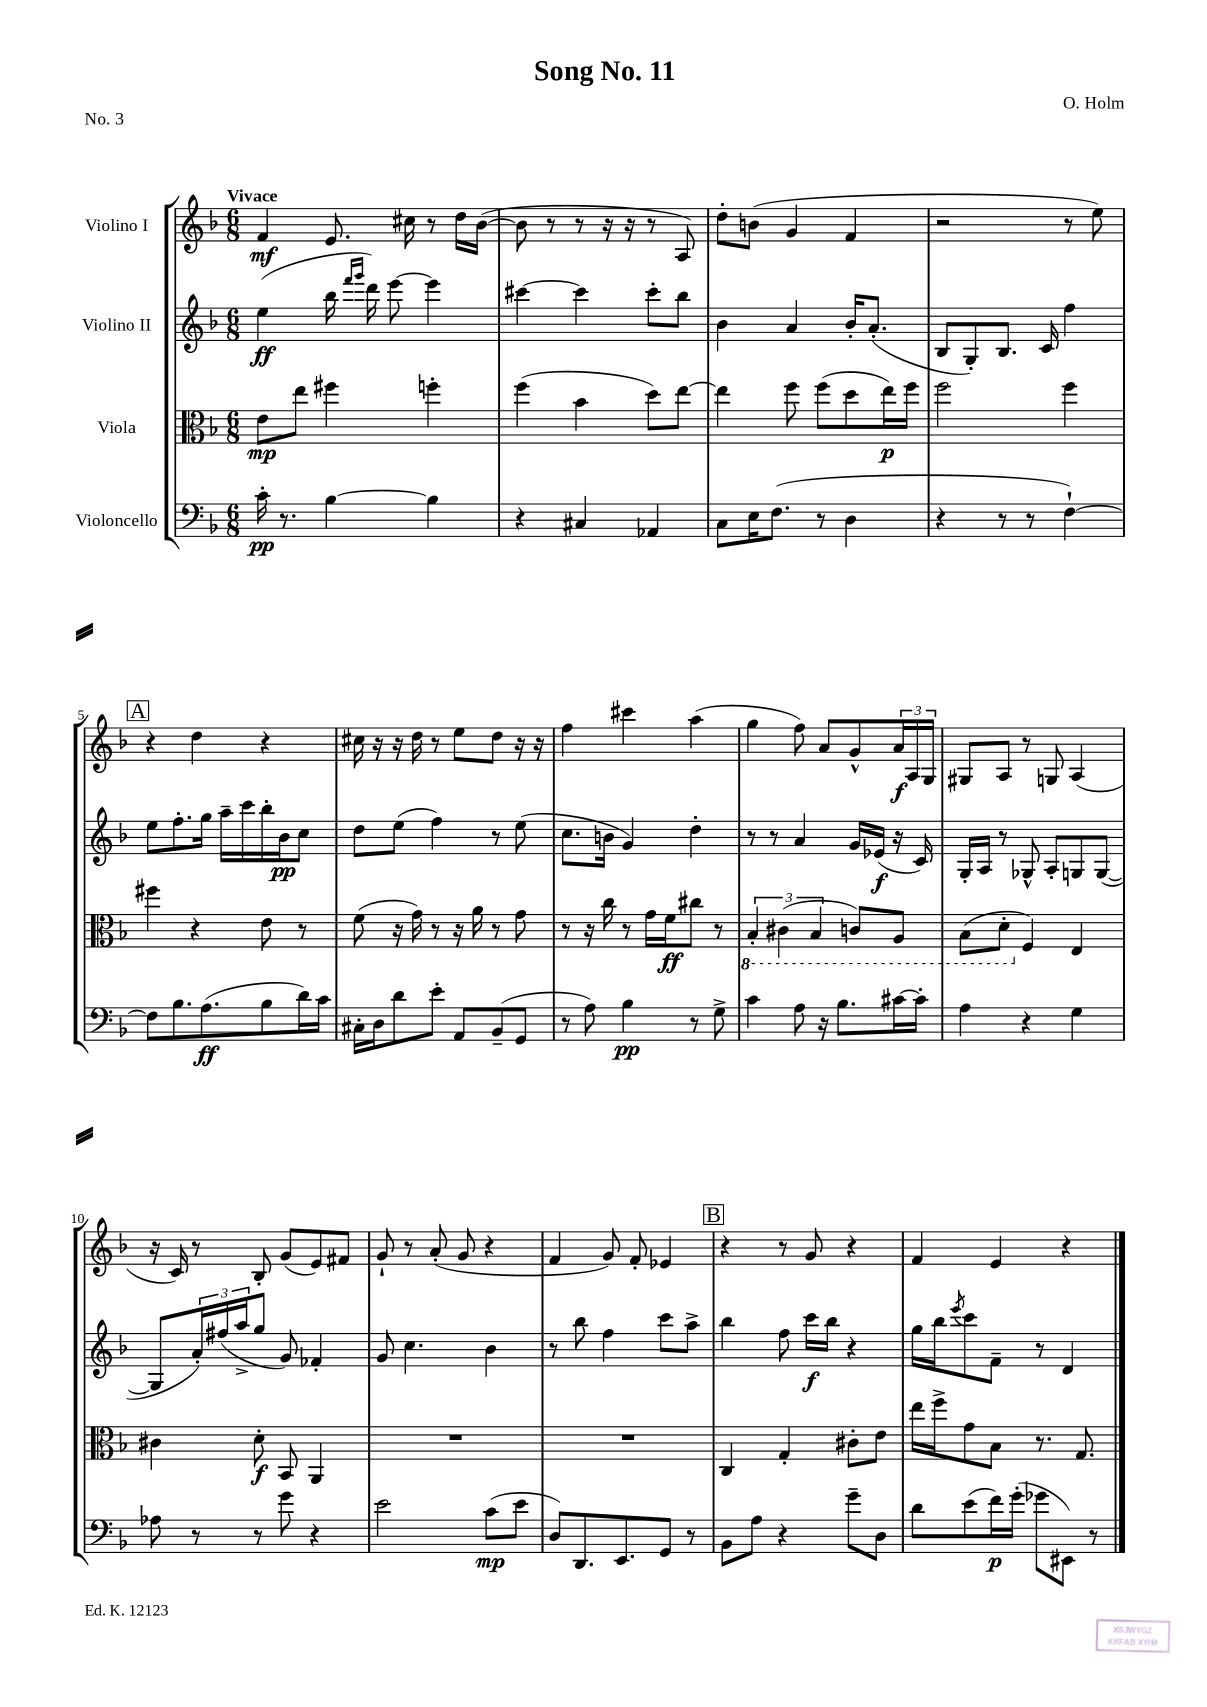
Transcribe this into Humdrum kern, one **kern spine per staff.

**kern	**kern	**kern	**kern
*staff4	*staff3	*staff2	*staff1
*clefF4	*clefC3	*clefG2	*clefG2
*k[b-]	*k[b-]	*k[b-]	*k[b-]
*M6/8	*M6/8	*M6/8	*M6/8
16c'\	8e\L	(4ee\	4f/
8.r	.	.	.
.	8ee\J	.	.
[4B-\	4ff#\	16bb-\	8.e/
.	.	16qqfff/LL	.
.	.	16qqggg/JJ	.
.	.	16ddd\)	.
.	.	[8eee\	.
.	.	.	16cc#\
4B-\]	4ff'\	4eee\]	8r
.	.	.	16dd\LL
.	.	.	([16b-\JJ
=	=	=	=
4r	(4ff\	[4ccc#\	8b-\]
.	.	.	8r
4C#/	4b-\	4ccc#\]	8r
.	.	.	16r
.	.	.	16r
4AA-/	8dd\L)	8ccc#'\L	8r
.	[8ee\J	8bb-\J	8A/)
=	=	=	=
8C\L	4ee\]	4b-\	8dd'\L
16E\K	.	.	(8b\J
(8.F\J	.	.	.
.	8ff\	4a/	4g/
8r	(8ff\L	.	.
4D\	8dd\	16b-'/LK	4f/
.	.	(8.a'/J	.
.	16ee\L)	.	.
.	16ff\JJ	.	.
=	=	=	=
4r	2ff\	8B-/L	2r
.	.	8G'/)	.
8r	.	8.B-/J	.
8r	.	.	.
.	.	16c/	.
[4F`\)	4ff\	4ff\	8r
.	.	.	8ee\)
=	=	=	=
8F\]L	4ff#\	8ee\L	4r
8.B-\	.	8.ff'\	.
.	4r	.	4dd\
(8.A\	.	16gg\Jk	.
.	.	16aa~\LL	.
.	.	16ccc\	.
8B-\	8e\	16bb-'\	4r
.	.	16b-\J	.
16d\L)	8r	8cc\J	.
16c\JJ	.	.	.
=	=	=	=
16C#'\LL	(8f\	8dd\L	16cc#\
16D\J	.	.	16r
8d\	16r	(8ee\J	16r
.	16g\)	.	16dd\
8e'\J	8r	4ff\)	8r
8AA/L	16r	.	8ee\L
.	16a\	.	.
(8BB-~/	8r	8r	8dd\J
8GG/J	8g\	(8ee\	16r
.	.	.	16r
=	=	=	=
8r	8r	8.cc\L	4ff\
8A\)	16r	.	.
.	16cc\	16b\Jk	.
4B-\	8r	4g/)	4ccc#\
.	16g\LL	.	.
.	16f\J	.	.
8r	8cc#\J	4dd'\	(4aa\
8G^\	8r	.	.
=	=	=	=
4c\	6BB-'/	8r	4gg\
.	.	8r	.
.	(6C#\	.	.
8A\	.	4a/	8ff\)
.	6BB-/	.	.
16r	.	.	8a/L
8.B-\L	.	.	.
.	8C/L)	16g/LL	8g^^/
.	.	(16e-/JJ	.
[16c#\L	8AA/J	16r	24a/L
.	.	.	24A/
16c#'\]JJ	.	16c/)	.
.	.	.	24G/JJ
=	=	=	=
4A\	(8BB-\L	16G'/LL	8G#/L
.	.	16A/JJ	.
.	8D'\J	8r	8A/J
4r	4F/)	8G-^^/	8r
.	.	8A'/L	8G/
4G\	4E/	8G/	(4A/
.	.	([8G/J	.
=	=	=	=
8A-\	4c#\	8G/]L	16r
.	.	.	16c/)
8r	.	24a'/L)	8r
.	.	(24ff#/	.
.	.	24aa^/J	.
8r	8d'\	8gg/J	8B-'/
8g\	8BB-/	8g/)	(8g/L
4r	4AA/	4f-'/	8e/)
.	.	.	8f#/J
=	=	=	=
2e\	2.r	8g/	8g`/
.	.	4.cc\	8r
.	.	.	(8a'/
.	.	.	8g/
(8c\L	.	4b-\	4r
8e\J	.	.	.
=	=	=	=
8D/L)	2.r	8r	4f/
8.DD/	.	8bb-\	.
.	.	4ff\	8g/)
8.EE/	.	.	.
.	.	.	8f'/
8GG/J	.	8ccc\L	4e-/
8r	.	8aa^\J	.
=	=	=	=
8BB-\L	4C/	4bb-\	4r
8A\J	.	.	.
4r	4G'/	8ff\	8r
.	.	16ccc\LL	8g/
.	.	16bb-\JJ	.
8g~\L	8c#'\L	4r	4r
8D\J	8e\J	.	.
=	=	=	=
8d\L	16ee\LL	16gg\LL	4f/
.	16ff^\J	16bb-\J	.
.	.	8qeee/	.
(8e\	8g\	8ccc\	.
16f\L)	8B-\J	8f~\J	4e/
(16g'\JJ	.	.	.
8g-\L	8.r	8r	.
8EE#\J)	.	4d/	4r
.	8.G/	.	.
8r	.	.	.
==	==	==	==
*-	*-	*-	*-
